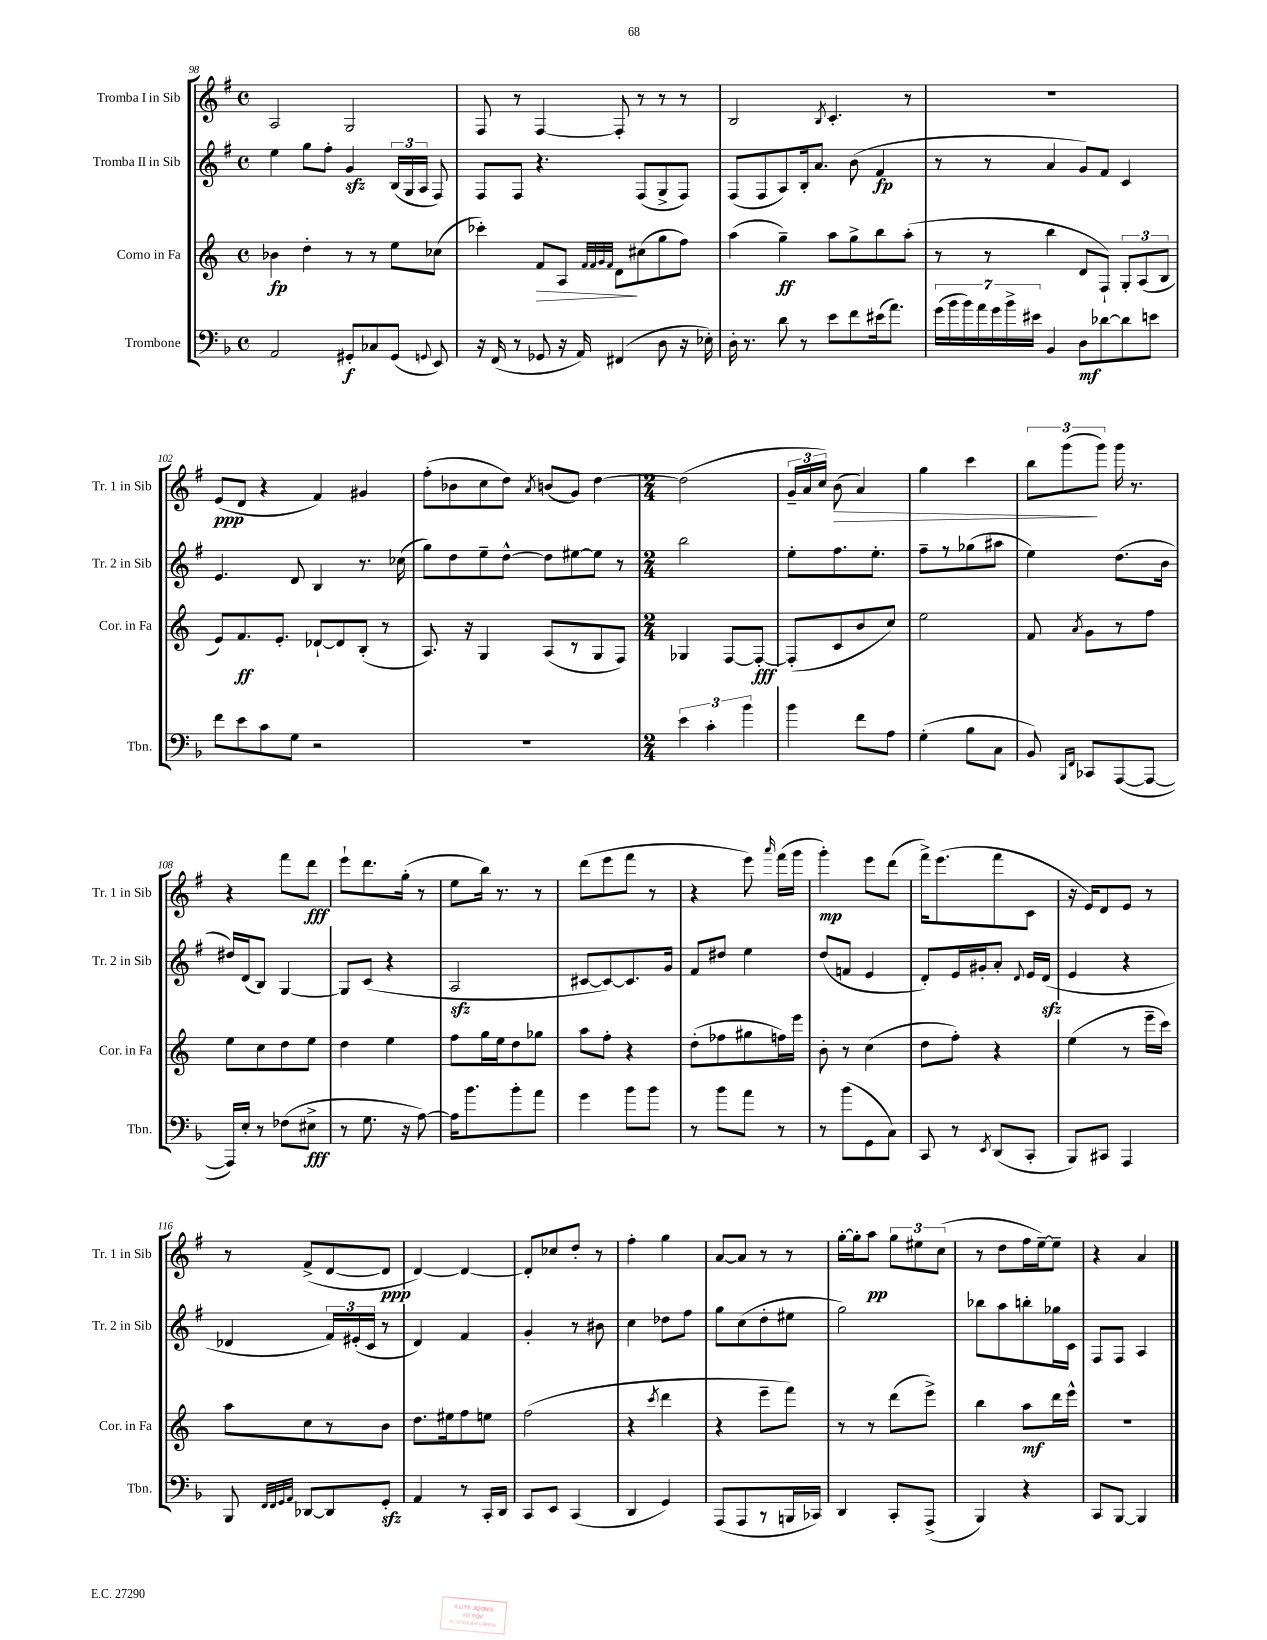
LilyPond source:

<<
\new StaffGroup <<
\new Staff = "s0" \with { instrumentName = "Tromba I in Sib" shortInstrumentName = "Tr. 1 in Sib" } {
    \clef treble \key g \major \defaultTimeSignature \time 4/4
    \autoBeamOff a2 g2 |
    fis8 r8 fis4~ fis8-. r8 r8 r8 |
    b2 \acciaccatura { b8 } c'4.-. r8 |
    R1 |
    e'8[\ppp( d'8] r4 fis'4) gis'4 |
    fis''8[-.( bes'8 c''8 d''8]) \acciaccatura { a'8 } b'8[( g'8]) d''4~ |
    \numericTimeSignature \time 2/4 d''2( |
    \tuplet 3/2 { g'16[-- a'16 c''16]) } b'8\>( a'4) |
    g''4 c'''4 |
    \tuplet 3/2 { b''8[ g'''8\!( g'''8]) } g'''16 r8. |
    r4 fis'''8[ d'''8]\fff |
    e'''8[-! d'''8. g''16]-.( r8 |
    e''8[ b''16]) r8. r8 |
    d'''8[( e'''8 fis'''8] r8 |
    r4 e'''8) \grace { a'''16 } fis'''16[( g'''16] |
    g'''4-.\mp) e'''8[ d'''8]( |
    fis'''16[->) e'''8.( fis'''8 c'8] |
    r16 e'16[) d'8 e'8] r8 |
    r8 fis'8[->( d'8~ d'8]\ppp |
    d'4~) d'4~ |
    d'8[-. ces''8 d''8]-. r8 |
    fis''4-. g''4 |
    a'8[~ a'8] r8 r8 |
    g''16[~-. g''16-. a''8]\pp \tuplet 3/2 { g''8[ eis''8 c''8]( } |
    r8 d''8[ fis''16 e''16~--) e''8]-- |
    r4 a'4 \bar "|." |
}
\new Staff = "s1" \with { instrumentName = "Tromba II in Sib" shortInstrumentName = "Tr. 2 in Sib" } {
    \clef treble \key g \major \defaultTimeSignature \time 4/4
    \autoBeamOff e''4 g''8[ fis''8]-. g'4\sfz \tuplet 3/2 { b16[( g16 a16] } fis8) |
    fis8[ fis8] r4. fis8[( g8-> fis8]) |
    fis8[( fis8 a8) b16-. a'8.] b'8( fis'4\fp |
    r8 r8 a'4 g'8[) fis'8] c'4 |
    e'4. d'8 b4 r8. ces''16( |
    g''8[) d''8 e''8-- d''8]~-^ d''8[ eis''8~ eis''8] r8 |
    \numericTimeSignature \time 2/4 b''2 |
    e''8[-. fis''8. e''8.]-. |
    fis''8[-- r8 ges''8( ais''8] |
    e''4) d''8.[( b'16] |
    dis''16[) d'16( b8]) g4~ |
    g8[ c'8]( r4 |
    a2\sfz |
    cis'8[~ cis'8~) cis'8. g'16] |
    fis'8[ dis''8] e''4 |
    d''8[( f'8] e'4 |
    d'8[-.) e'16 gis'16-. a'8]-. \appoggiatura { d'8 } e'16[ d'16]\sfz( |
    e'4 r4 |
    des'4 \tuplet 3/2 { fis'16[) eis'16-.( c'16] } r8 |
    d'4) fis'4 |
    g'4-. r8 bis'8 |
    c''4 des''8[ fis''8] |
    g''8[ c''8( d''8-. eis''8] |
    g''2) |
    bes''8[ a''8 b''8-. ges''16 c'16] |
    fis8[ fis8] a4 \bar "|." |
}
\new Staff = "s2" \with { instrumentName = "Corno in Fa" shortInstrumentName = "Cor. in Fa" } {
    \clef treble \key c \major \defaultTimeSignature \time 4/4
    \autoBeamOff bes'4\fp d''4-. r8 r8 e''8[ ces''8]( |
    ces'''4-.) f'8[\> a8] \grace { f'32[ f'32 g'32 f'32] } d'8[\! cis''8( g''8 f''8]) |
    a''4( g''4--\ff) a''8[ g''8-> b''8 a''8]-.( |
    r8 r8 b''4 d'8[ f8]-!) \tuplet 3/2 { g8[-. a8( b8] } |
    e'8[) f'8.\ff e'8.]-. des'8[~-! des'8 b8]-.( r8 |
    a8.) r16 g4 a8[( r8 g8 f8]) |
    \numericTimeSignature \time 2/4 ges4 f8[~ f8]~-.\fff |
    f8[-.( c'8 b'8 c''8]) |
    e''2 |
    f'8 \acciaccatura { a'8 } g'8[ r8 f''8] |
    e''8[ c''8 d''8 e''8] |
    d''4 e''4 |
    f''8[ g''16 e''16 d''8 ges''8] |
    a''8[ f''8]-. r4 |
    d''8[-.( fes''8 gis''8 f''16) e'''16] |
    b'8-. r8 c''4( |
    d''8[ f''8]-.) r4 |
    e''4( r8 e'''16[-- c'''16]) |
    a''8[ c''8 r8 b'8] |
    d''8.[ eis''16 f''8 e''8] |
    f''2( |
    r4 \acciaccatura { c'''8 } d'''4 |
    r4 e'''8[-- f'''8]) |
    r8 r8 d'''8[( e'''8]->) |
    b''4 a''8[\mf d'''16 e'''16]-^ |
    R2 \bar "|." |
}
\new Staff = "s3" \with { instrumentName = "Trombone" shortInstrumentName = "Tbn." } {
    \clef bass \key f \major \defaultTimeSignature \time 4/4
    \autoBeamOff a,2 gis,8[-.\f ces8 gis,8]( \appoggiatura { g,8 } e,8) |
    r16 f,16( r8 ges,8 r16 a,16) fis,4( d8 r16 ees16-.) |
    d16-. r8. d'8 r8 e'8[ f'8 eis'16( a'8.]) |
    \tuplet 7/4 { g'16[( bes'16 bes'16) a'16 g'16 bes'16-> eis'16] } bes,4 d8[\mf des'8~ des'8 e'8] |
    f'8[ e'8 c'8 g8] r2 |
    R1 |
    \numericTimeSignature \time 2/4 \tuplet 3/2 { e'4 c'4-. bes'4 } |
    bes'4 f'8[ a8] |
    g4-.( bes8[ c8] |
    bes,8) \grace { bes,,16[ f,16] } ces,8[ a,,8~( a,,8]~ |
    a,,16[) e16]-. r8 fes8[( eis8]->\fff |
    r8 g8. r16 a8~) |
    a16[ bes'8. bes'8-. a'8] |
    g'4 bes'8[ bes'8] |
    r8 bes'8[ a'8] r8 |
    r8 bes'8[( g,8 c8]) |
    c,8 r8 \acciaccatura { e,8 } d,8[( c,8]-. |
    bes,,8[) cis,8] a,,4 |
    bes,,8 \grace { f,32[ f,32 g,32 a,32] } des,8[~ des,8 g,8]-.\sfz |
    a,4 r8 c,16[-. d,16] |
    c,8[ e,8] c,4( |
    d,4 g,4) |
    a,,8[( a,,8 r8 b,,16 ces,16]) |
    d,4 c,8[-. a,,8]->( |
    bes,,4) r4 |
    c,8[ bes,,8]~ bes,,4 \bar "|." |
}
>>
>>
\layout { \context { \Score currentBarNumber = #98 } }
